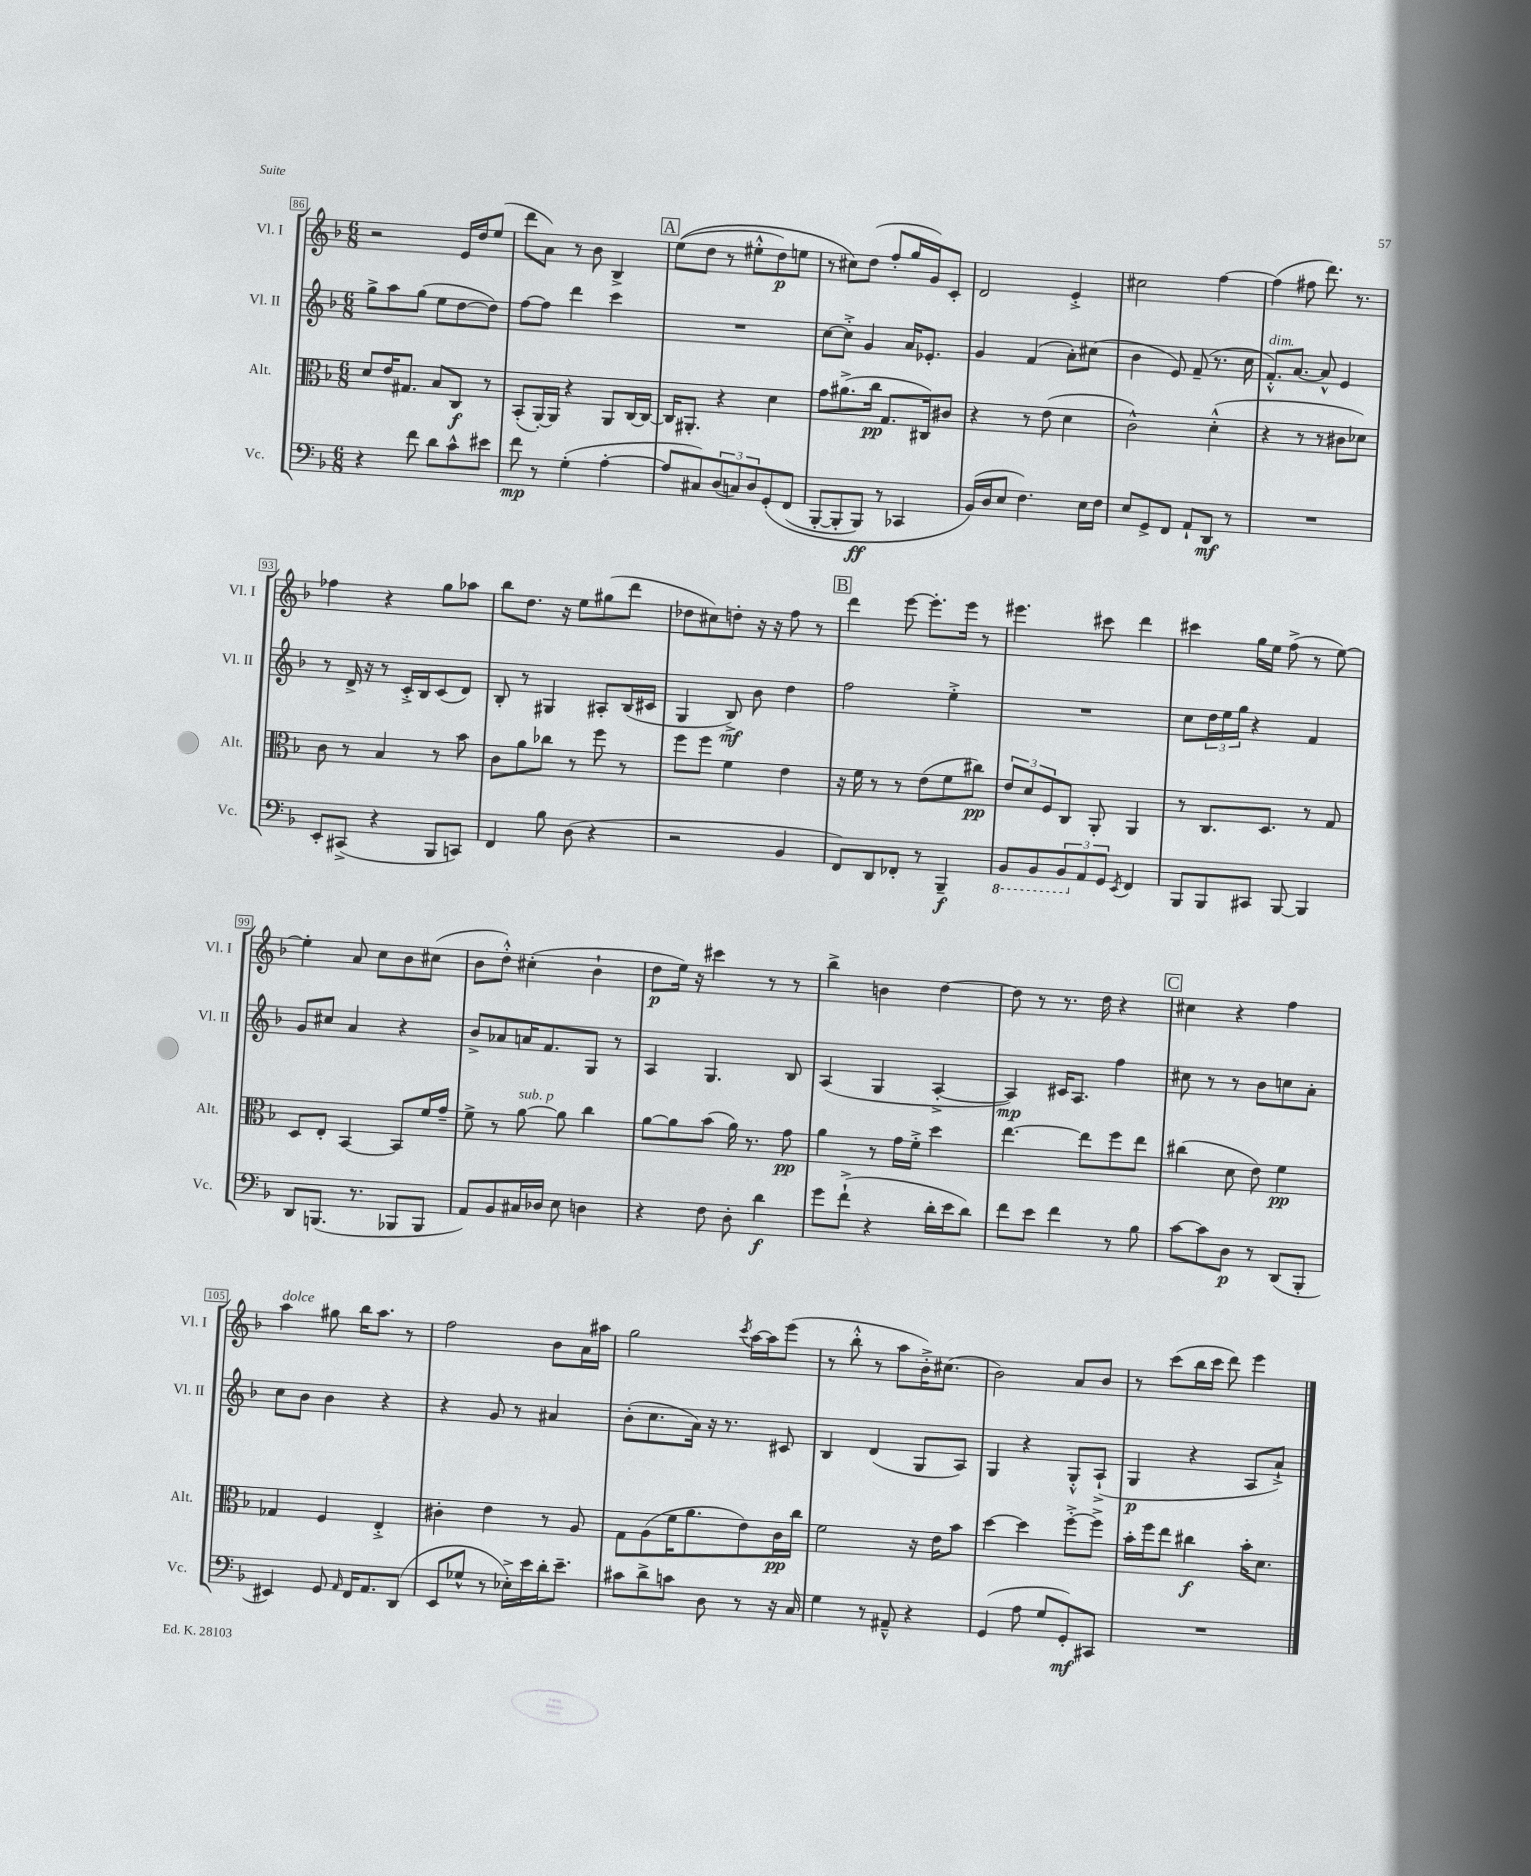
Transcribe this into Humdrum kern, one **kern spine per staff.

**kern	**kern	**kern	**kern
*staff4	*staff3	*staff2	*staff1
*clefF4	*clefC3	*clefG2	*clefG2
*k[b-]	*k[b-]	*k[b-]	*k[b-]
*M6/8	*M6/8	*M6/8	*M6/8
4r	8d	8gg^	2r
.	16e	8aa	.
.	8.G#	.	.
8f	.	(8gg	.
8d	8B-	8ee	.
8c^^	8C	[8dd	16e
.	.	.	16dd
8e#	8r	8dd])	(8ee
=	=	=	=
8f	(8BB-'	[8ff	8ddd
8r	[16AA')	8ff]	8a)
.	16AA]	.	.
(4G'	4r	4ddd	8r
.	.	.	8b-
[4A'	8AA	4ccc	4B-^
.	[16C	.	.
.	16C_	.	.
=	=	=	=
8A]	16C]	2.r	&((8ee
.	8.AA#'	.	.
8C#)	.	.	8dd
(12D	4r	.	8r
12C)	.	.	.
.	.	.	8ee#'^^
12D	.	.	.
&(8GG'	4d	.	8dd)
(8FF	.	.	8ee
=	=	=	=
[8BBB-'	8g	[8cc	8r
8BBB-']	(8.a#^	8cc'^]	8cc#&)
8BBB-)	.	4g	(8dd
.	16cc	.	.
8r	8.G	.	8ff'
4CC-	.	16a	16gg
.	16C#)	8.e-'	16g)
.	8c#	.	8c'
=	=	=	=
(16BB-&)	4r	4g	2d
16D	.	.	.
8E	.	.	.
4.F)	8r	(4f	.
.	(8e	.	.
.	4d	8a')	4e'^
16E	.	(8cc#	.
16F	.	.	.
=	=	=	=
8E	2c^^)	4b-	2cc#
8GG^	.	.	.
8FF	.	8e)	.
8AA`	.	(8f~	.
8DD	(4d'^^	8.r	[4ff
8r	.	.	.
.	.	16cc	.
=	=	=	=
2.r	4r	8.f'^^)	(4ff]
.	.	[8.a	.
.	8r	.	8ff#
.	8r	8a^^]	8.ddd)
.	8c#	4e	.
.	.	.	8.r
.	8d-)	.	.
=	=	=	=
8EE'	8c	8r	4ff-
(8CC#^	8r	16d^	.
.	.	16r	.
4r	4B-	8r	4r
.	.	16c'^	.
.	.	16B-	.
8BBB-	8r	(8c	8gg
8CC)	8b-	8d)	8aa-
=	=	=	=
4FF	8c	8B-'	8bb-
.	8a	8r	8.dd
8B-	8cc-	4G#	.
.	.	.	16r
(8D	8r	.	8ee
4r	8ff	8A#'	(8gg#
.	8r	(16B-	8ddd
.	.	16c#	.
=	=	=	=
2r	8ff	4G	8dd-
.	8ff	.	8cc#)
.	4f	8B-^)	8dd'
.	.	8b-	16r
.	.	.	16r
4BB-	4e	4dd	8ff
.	.	.	8r
=	=	=	=
8FF)	16r	2ff	4ddd
.	16f	.	.
8DD	8r	.	.
8FF-'	8r	.	[8eee
8r	(8e	.	8.eee']
4BBB-~	8f	4ee'^	.
.	.	.	16eee
.	8cc#)	.	8r
=	=	=	=
8BBB-	12e	2.r	4.eee#
.	12d	.	.
8BBB-	.	.	.
.	12F	.	.
12BBB-	8C	.	.
12AA	.	.	.
.	8AA'	.	8ccc#
12GG	.	.	.
8qEE	.	.	.
4FF	4AA	.	4ddd
=	=	=	=
8BBB-	8r	8cc	4ccc#
8BBB-	8.C	24dd	.
.	.	24ee	.
.	.	24gg	.
8CC#	.	4r	16gg
.	8.D	.	16ee
[8BBB-	.	.	(8ff^
4BBB-]	8r	4f	8r
.	8G	.	[8ee)
=	=	=	=
8DD	8D	8g	4ee']
(8.BBB	8E'	8cc#	.
.	[4BB-	4a	8a
8.r	.	.	.
.	.	.	8cc
8BBB-	8BB-]	4r	8b-
8BBB-	16f	.	(8cc#
.	16g~	.	.
=	=	=	=
8AA)	8f^	8b-^	8b-
8BB-	8r	8a-	8dd'^^)
16C#	[8a	16a	(4cc#'
16D-	.	8.f	.
8E	8a]	.	.
4D	4cc	8G	4b-`
.	.	8r	.
=	=	=	=
4r	[8a	4A	8dd
.	8a]	.	16ee)
.	.	.	16r
8F	(8b-	4.G	4ccc#
8D'	16a)	.	.
.	8.r	.	.
4d	.	.	8r
.	8g	8B-	8r
=	=	=	=
8g	4a	(4A	4bb-^
(8f`^	.	.	.
4r	8r	4G	4b
.	16g	.	.
.	16f'^	.	.
16d'	4dd	[4A'^	[4dd
16e	.	.	.
8d)	.	.	.
=	=	=	=
8f	[4.ee	4A])	8dd]
8e	.	.	8r
4f	.	16c#	8.r
.	.	8.A	.
.	8ee]	.	.
.	.	.	16dd
8r	8ff	4ff	4r
8B-	8ee	.	.
=	=	=	=
[8c	(4cc#	8cc#	4cc#
8c]	.	8r	.
8D	8d	8r	4r
8r	8e)	8b-	.
(8DD	4f	8cc	4ff
8BBB-'	.	8a'	.
=	=	=	=
4EE#)	4G-	8cc	4aa
.	.	8b-	.
8GG	4F	4b-	8gg#
16qqAA	.	.	.
16FF	.	.	16bb-
8.AA	.	.	8.aa
.	4E'^	4r	.
(8DD	.	.	8r
=	=	=	=
8EE	4c#'	4r	2ff
8G-^^	.	.	.
8r	4e	8g	.
16E-'^)	.	8r	.
16e	.	.	.
16d'	8r	4a#	8b-
8.e~	.	.	.
.	8A	.	16a
.	.	.	16aa#
=	=	=	=
8c#	8G	(8b-'	2gg
8d^	(8A	8.cc	.
8c	16f	.	.
.	8.a	16a)	.
8D	.	16r	.
.	.	8.r	.
.	.	.	8qccc
8r	8e)	.	[16aa
.	.	.	16aa]
16r	16c	8c#	(8eee
16C	16cc	.	.
=	=	=	=
4G	2f	4B-	8r
.	.	.	8bb-'^^
8r	.	(4d	8r
8AA#~^^	.	.	8aa
4r	16r	8G	16b-'^)
.	16e	.	(8.cc#
.	8b-	8A)	.
=	=	=	=
(4GG	[4dd	4G	2b-)
8A	4dd]	4r	.
8G	.	.	.
8GG')	[8ff'^	8G'^^	8a
8CC#	8ff^]	(8A`^	8b-
=	=	=	=
2.r	16b-'	4G	8r
.	16ff	.	.
.	8ee	.	(8ccc
.	4cc#	4r	16bb-
.	.	.	16ccc
.	.	.	8ddd)
.	16b-'	8A	4eee
.	8.d	.	.
.	.	8a`^)	.
==	==	==	==
*-	*-	*-	*-
